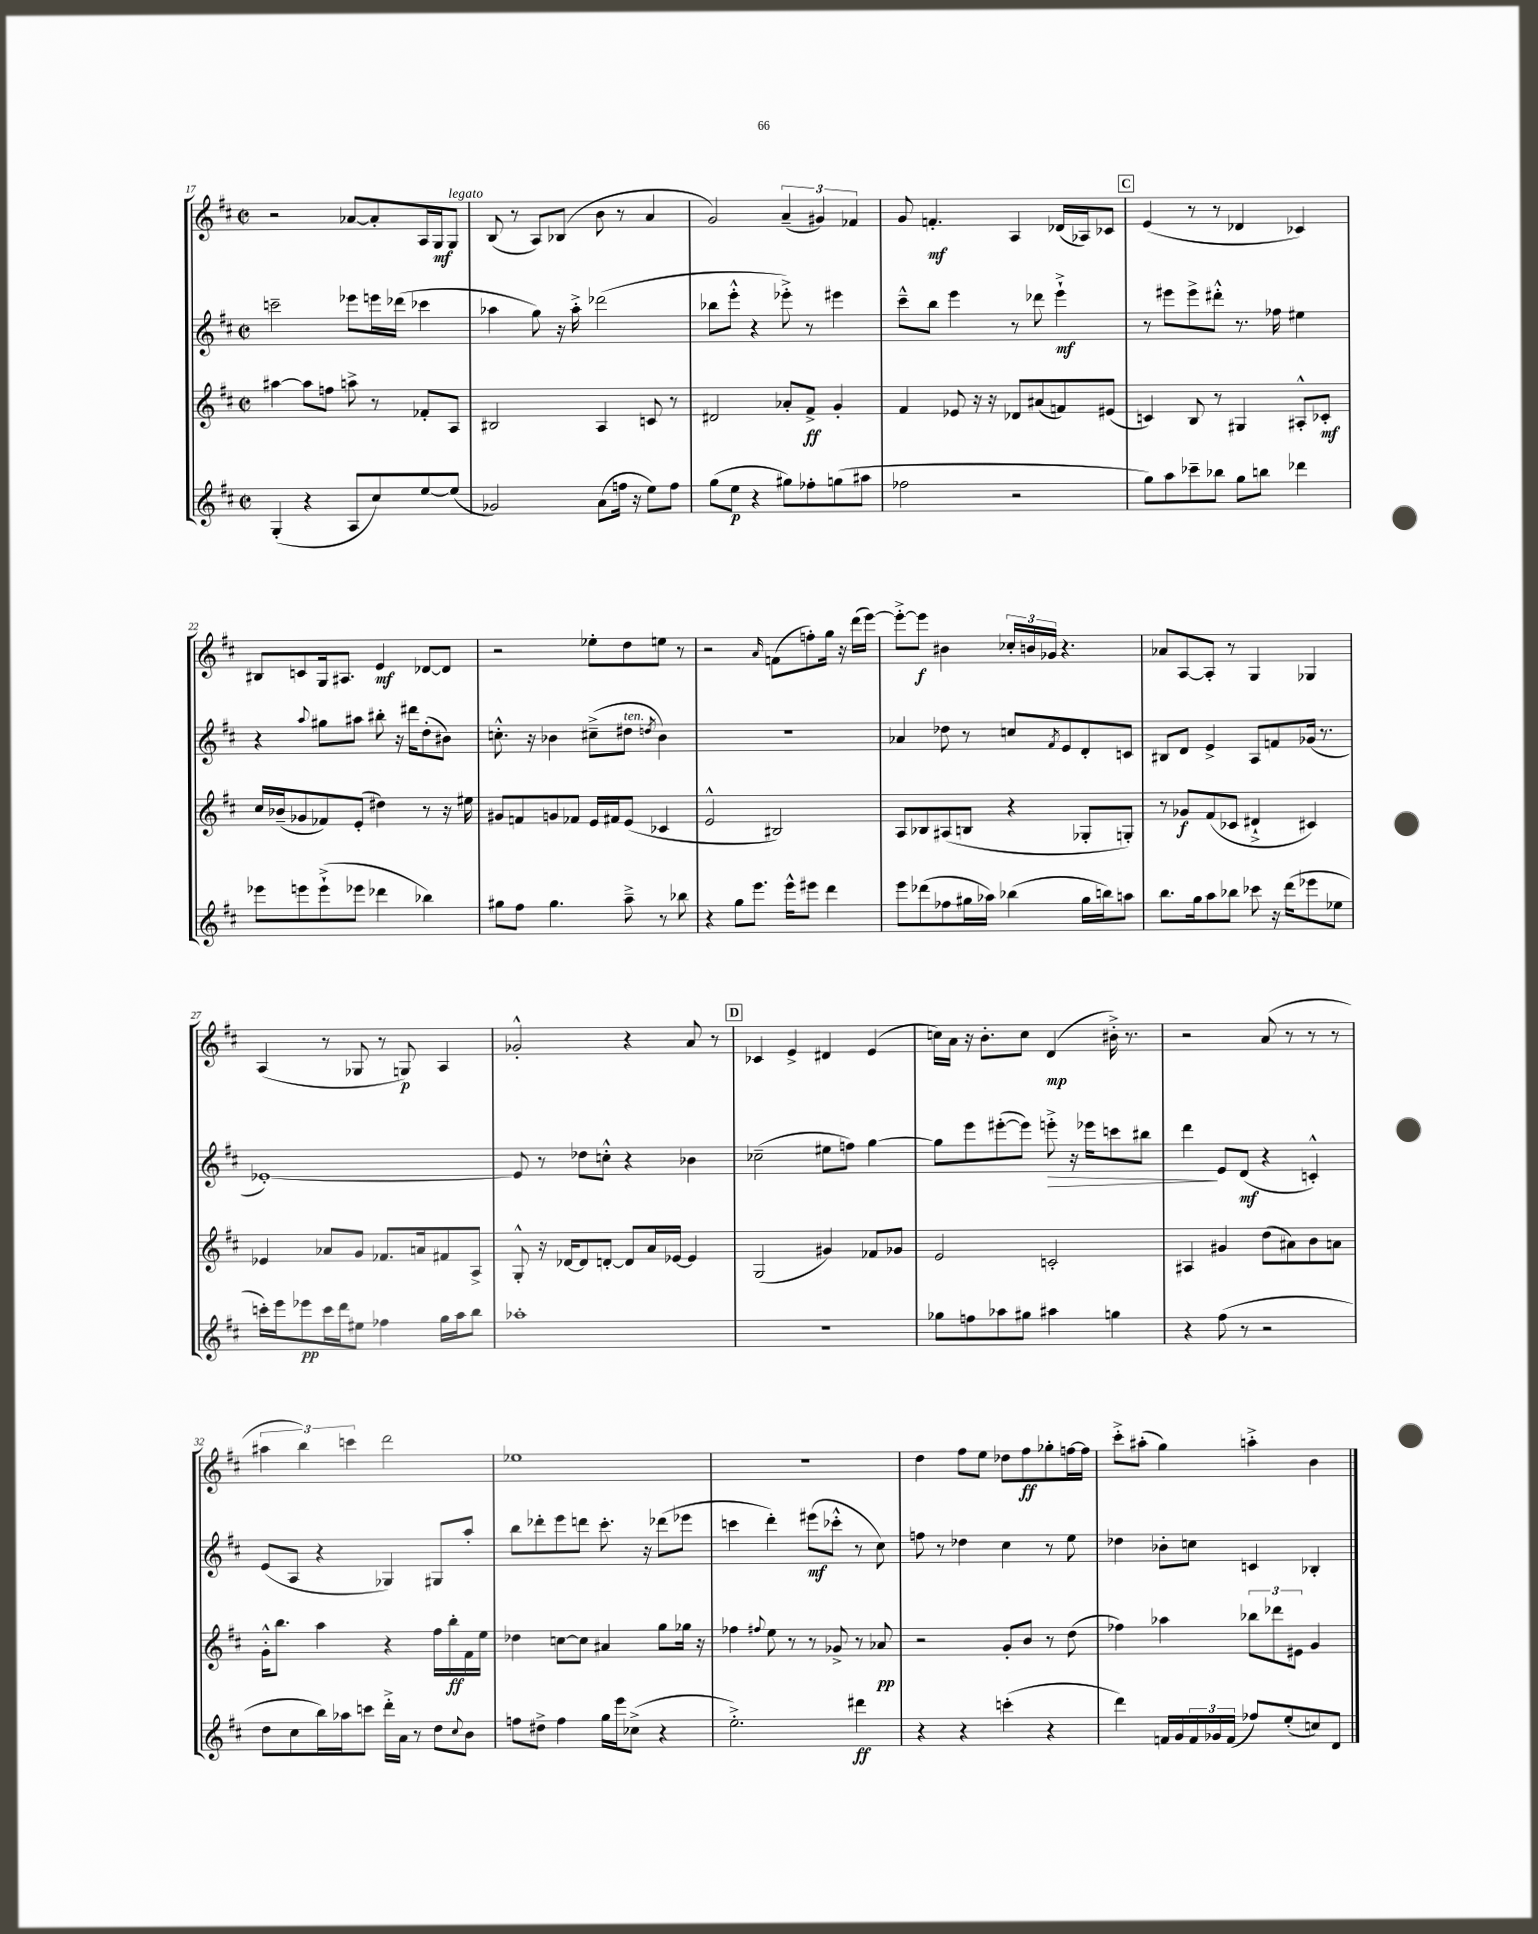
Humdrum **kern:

**kern	**dynam	**kern	**dynam	**kern	**dynam	**kern	**dynam
*part4	*part4	*part3	*part3	*part2	*part2	*part1	*part1
*staff4	*staff4	*staff3	*staff3	*staff2	*staff2	*staff1	*staff1
*clefG2	*	*clefG2	*	*clefG2	*	*clefG2	*
*k[f#c#]	*	*k[f#c#]	*	*k[f#c#]	*	*k[f#c#]	*
*M2/2	*	*M2/2	*	*M2/2	*	*M2/2	*
*met(c|)	*	*met(c|)	*	*met(c|)	*	*met(c|)	*
=17	=17	=17	=17	=17	=17	=17	=17
(4G'/	.	[4aa#X\	.	2cccn~\	.	2r	.
4r	.	8aa#\L]	.	.	.	.	.
.	.	8ffn\J	.	.	.	.	.
8A/L	.	8aan^\	.	8eee-X\L	.	[8a-X/L	.
8cc#/)	.	8r	.	16eeen\L	.	8a-'/]	.
.	.	.	.	(16ddd-X\JJ	.	.	.
[8ee/	.	8f-X'/L	.	4ccc-X\	.	16A/L	.
.	.	.	.	.	.	16G/J	mf
!	!	!	!	!	!	!LO:TX:a:i:t=legato	!
(8ee/J]	.	8A/J	.	.	.	8G/J	.
=18	=18	=18	=18	=18	=18	=18	=18
2g-X/)	.	2B#X/	.	4aa-X\	.	(8B/	.
.	.	.	.	.	.	8r	.
.	.	.	.	8gg\)	.	8A/L)	.
.	.	.	.	16r	.	(8B-X/J	.
.	.	.	.	16aa-'^\	.	.	.
(8a\L	.	4A/	.	(2ddd-X\	.	8b\	.
16ffn\Jk	.	.	.	.	.	8r	.
16r	.	.	.	.	.	.	.
8ee\L)	.	8cn/	.	.	.	4a/	.
8ff\J	.	8r	.	.	.	.	.
=19	=19	=19	=19	=19	=19	=19	=19
(8gg\L	.	2d#X/	.	8bb-X\L	.	2g/)	.
8ee\J	p	.	.	8eee'^^\J	.	.	.
4r	.	.	.	4r	.	.	.
8gg#X\L)	.	8a-X'/L	.	8eee-X'^\)	.	(6a~/	.
8ff-X'\	.	8f#^/J	ff	8r	.	.	.
.	.	.	.	.	.	6g#X/)	.
(8ggn\	.	4g'/	.	4eee#X\	.	.	.
.	.	.	.	.	.	6f-X/	.
8aa#X\J	.	.	.	.	.	.	.
=20	=20	=20	=20	=20	=20	=20	=20
2ff-X\	.	4f#/	.	8ccc#~^^\L	.	8g/	.
.	.	.	.	8bb\J	.	4.fn'/	mf
.	.	8e-X/	.	4eee\	.	.	.
.	.	16r	.	.	.	.	.
.	.	16r	.	.	.	.	.
2r	.	8d-X/L	.	8r	.	4A/	.
.	.	(8a#X/	.	8ddd-X\	.	.	.
.	.	8fn/)	.	4eee`^\	mf	(16d-X/LL	.
.	.	.	.	.	.	16A-X/J)	.
.	.	(8e#X/J	.	.	.	8c-X/J	.
!!LO:REH:place=s1:t=C
=21	=21	=21	=21	=21	=21	=21	=21
8gg\L)	.	4cn/)	.	8r	.	(4e/	.
8aa\	.	.	.	8eee#X\L	.	.	.
8ccc-X~\	.	8B/	.	8eee#^\	.	8r	.
8bb-X\J	.	8r	.	8ddd#X'^^\J	.	8r	.
8gg\L	.	4G#X/	.	8.r	.	4d-X/	.
8bbn\J	.	.	.	.	.	.	.
.	.	.	.	16ff-X\	.	.	.
4ddd-X\	.	8A#X'^^/L	.	4ee#X\	.	4c-X/)	.
.	.	8c-X'/J	mf	.	.	.	.
!!LO:LB:g=z
=22	=22	=22	=22	=22	=22	=22	=22
8eee-X\L	.	16cc#/LL	.	4r	.	8B#X/L	.
.	.	(16b-X~/J	.	.	.	.	.
8eeen\	.	8g-X/	.	.	.	8cn/	.
.	.	.	.	8qqaa/	.	.	.
(8eee`^\	.	8f-X/)	.	8gg#X\L	.	16G/k	.
.	.	.	.	.	.	8.A#X/J	.
8eee-X\J	.	(8e'/J	.	8aa#X\J	.	.	.
4ddd-X\	.	4dd#X\)	.	8bb#X'\	.	4e/	mf
.	.	.	.	16r	.	.	.
.	.	.	.	16ddd#X\KL	.	.	.
4bb-X\)	.	8r	.	(8dd'\	.	[8d-X/L	.
.	.	16r	.	8b#X\J)	.	8d-/J]	.
.	.	16ee#X\	.	.	.	.	.
=23	=23	=23	=23	=23	=23	=23	=23
8gg#X\L	.	8g#X/L	.	8.ccn'^^\	.	2r	.
8ff#\J	.	8fn/	.	.	.	.	.
.	.	.	.	16r	.	.	.
4.gg#\	.	8gn/	.	4b-X\	.	.	.
.	.	8f-X/J	.	.	.	.	.
.	.	16e/LL	.	(8cc#X~^\L	.	8ee-X'\L	.
.	.	16f#X/J	.	.	.	.	.
!	!	!	!	!LO:TX:a:i:t=ten.	!	!	!
8aa~^\	.	(8e/J	.	8dd#X\J	.	8dd\	.
.	.	.	.	8qddn/	.	.	.
8r	.	4c-X/	.	4b-\)	.	8een\J	.
8bb-X\	.	.	.	.	.	8r	.
=24	=24	=24	=24	=24	=24	=24	=24
4r	.	2e^^/	.	1r	.	2r	.
8gg\L	.	.	.	.	.	.	.
8.eee\J	.	.	.	.	.	.	.
.	.	.	.	.	.	16qqa/	.
.	.	2B#X/)	.	.	.	(8fn\L	.
16eee^^\KL	.	.	.	.	.	.	.
8eee#X\J	.	.	.	.	.	8ffn'\)	.
4ddd\	.	.	.	.	.	16gg\Jk	.
.	.	.	.	.	.	16r	.
.	.	.	.	.	.	(16ddd\LL	.
.	.	.	.	.	.	[16eee\JJ)	.
=25	=25	=25	=25	=25	=25	=25	=25
8eee\L	.	8A/L	.	4a-X/	.	8eee'^\L_	.
(8ddd-X\	.	8B-X/	.	.	.	8eee\J]	f
8ff-X\	.	(8A#X/	.	8dd-X\	.	4b#X\	.
16gg#X\L	.	8Bn/J	.	8r	.	.	.
16aa-X\JJ)	.	.	.	.	.	.	.
(4bb-X\	.	4r	.	8ccn/L	.	24cc-X'/LL	.
.	.	.	.	.	.	24bn/	.
.	.	.	.	.	.	24g-X/JJ	.
.	.	.	.	8qf#/	.	.	.
.	.	.	.	8e/	.	4.r	.
16gg#\LL	.	8G-X'/L	.	8d'/	.	.	.
16bbn\J)	.	.	.	.	.	.	.
8aan\J	.	8Gn'/J)	.	8cn/J	.	.	.
=26	=26	=26	=26	=26	=26	=26	=26
8.bb\L	.	8r	.	8B#X/L	.	8a-X/L	.
.	.	8g-X/L	f	8d/J	.	[8A/	.
16gg\k	.	.	.	.	.	.	.
8aa\	.	(8f#/	.	4e^/	.	8A'/J]	.
8bb-X\J	.	8c-X/J	.	.	.	8r	.
8ccc-X\	.	4d#X`^/	.	8A/L	.	4G/	.
16r	.	.	.	8fn/	.	.	.
(16ddd\KL	.	.	.	.	.	.	.
8eee-X\	.	4c#X/)	.	(16g-X/Jk	.	4G-X/	.
.	.	.	.	8.r	.	.	.
8ee-X\J	.	.	.	.	.	.	.
!!LO:LB:g=z
=27	=27	=27	=27	=27	=27	=27	=27
16cccn'\LL)	.	4e-X/	.	[1e-X')	.	(4A/	.
16eee\J	.	.	.	.	.	.	.
8eee-X\	pp	.	.	.	.	.	.
16ccc\L	.	8a-X/L	.	.	.	8r	.
16ddd\J	.	.	.	.	.	.	.
8ee#X\J	.	8g/J	.	.	.	8G-X/	.
4ff-X\	.	8.f-X/L	.	.	.	8r	.
.	.	.	.	.	.	8Gn/)	p
.	.	16an/k	.	.	.	.	.
16gg\LL	.	8f#X/	.	.	.	4A/	.
16aa\J	.	.	.	.	.	.	.
8bb\J	.	8A^/J	.	.	.	.	.
=28	=28	=28	=28	=28	=28	=28	=28
1aa-X'	.	8G'^^/	.	8e-/]	.	2g-X'^^/	.
.	.	16r	.	8r	.	.	.
.	.	[16d-X/KL	.	.	.	.	.
.	.	8d-/]	.	8dd-X\L	.	.	.
.	.	[8dn'/J	.	8ccn'^^\J	.	.	.
.	.	8d/L]	.	4r	.	4r	.
.	.	16a/L	.	.	.	.	.
.	.	[16e-X/JJ	.	.	.	.	.
.	.	4e-/]	.	4b-X\	.	8a/	.
.	.	.	.	.	.	8r	.
!!LO:REH:place=s1:t=D
=29	=29	=29	=29	=29	=29	=29	=29
1r	.	(2G/	.	(2cc-X~\	.	4c-X/	.
.	.	.	.	.	.	4e^/	.
.	.	4g#X/)	.	8ee#X\L	.	4d#X/	.
.	.	.	.	8ffn\J)	.	.	.
.	.	8f-X/L	.	[4gg\	.	(4e/	.
.	.	8g-X/J	.	.	.	.	.
=30	=30	=30	=30	=30	=30	=30	=30
8gg-X\L	.	2e/	.	8gg\L]	.	16ccn\LL)	.
.	.	.	.	.	.	16a\JJ	.
8ffn\	.	.	.	8eee\	.	16r	.
.	.	.	.	.	.	8.b'\L	.
8aa-X\	.	.	.	([8eee#X'\	.	.	.
8gg#X\J	.	.	.	8eee#\J])	.	8cc\J	.
!	!	!	!	!	!LO:HP:b	!	!
4aa#X\	.	2cn'/	.	8eeen'^\	>	(4d/	mp
.	.	.	.	16r	.	.	.
.	.	.	.	16eee-X\KL	.	.	.
4ggn\	.	.	.	8cccn\	.	16b#X'^\)	.
.	.	.	.	.	.	8.r	.
.	.	.	.	8bb#X\J	.	.	.
=31	=31	=31	=31	=31	=31	=31	=31
4r	.	4A#X/	.	4ddd\	.	2r	.
(8ff#\	.	4g#X/	.	8e/L	]	.	.
8r	.	.	.	(8d/J	mf	.	.
2r	.	(8dd\L	.	4r	.	(8a/	.
.	.	8a#X\)	.	.	.	8r	.
.	.	8b\	.	4cn'^^/)	.	8r	.
.	.	8an\J	.	.	.	8r	.
!!LO:LB:g=z
=32	=32	=32	=32	=32	=32	=32	=32
8dd\L	.	16g'^^\KL	.	(8e/L	.	6aa#X\	.
.	.	8.bb\J	.	.	.	.	.
8cc#\	.	.	.	8A/J	.	.	.
.	.	.	.	.	.	6bb\)	.
16bb\L)	.	4aa\	.	4r	.	.	.
16aa-X\J	.	.	.	.	.	.	.
.	.	.	.	.	.	6cccn\	.
8cccn\J	.	.	.	.	.	.	.
16ddd'^\LL	.	4r	.	4G-X/)	.	2ddd\	.
16a\JJ	.	.	.	.	.	.	.
8r	.	.	.	.	.	.	.
8dd\L	.	16ff#\LL	.	8G#X/L	.	.	.
.	.	16bb'\	ff	.	.	.	.
8qqcc#/	.	.	.	.	.	.	.
8b\J	.	16f#\	.	8aa'/J	.	.	.
.	.	16ee\JJ	.	.	.	.	.
=33	=33	=33	=33	=33	=33	=33	=33
8ffn\L	.	4dd-X\	.	8bb\L	.	1ee-X	.
8dd#X^\J	.	.	.	8ddd-X'\	.	.	.
4ff\	.	[8ccn\L	.	8eee\	.	.	.
.	.	8cc\J]	.	8dddn\J	.	.	.
16gg\LL	.	4a#X/	.	8.ccc#'\	.	.	.
16eee\J	.	.	.	.	.	.	.
(8cc-X^\J	.	.	.	.	.	.	.
.	.	.	.	16r	.	.	.
4r	.	8gg\L	.	(8ddd-X\L	.	.	.
.	.	16gg-X\Jk	.	8eee-X\J	.	.	.
.	.	16r	.	.	.	.	.
=34	=34	=34	=34	=34	=34	=34	=34
2.ee'^\)	.	4ff-X\	.	4cccn\	.	1r	.
.	.	8qqff#X/	.	.	.	.	.
.	.	8ee\	.	4ddd'\)	.	.	.
.	.	8r	.	.	.	.	.
.	.	8r	.	(8eee#X\L	mf	.	.
.	.	8g-X^/	.	8ccc-X'^^\J	.	.	.
4ddd#X\	ff	8r	.	8r	.	.	.
.	.	8a-X/	pp	8cc#\)	.	.	.
=35	=35	=35	=35	=35	=35	=35	=35
4r	.	2r	.	8ffn\	.	4dd\	.
.	.	.	.	8r	.	.	.
4r	.	.	.	4dd-X\	.	8ff#\L	.
.	.	.	.	.	.	8ee\J	.
(4cccn'\	.	8g'/L	.	4cc#\	.	8dd-X\L	.
.	.	8b/J	.	.	.	8ff#\	ff
4r	.	8r	.	8r	.	8gg-X'\	.
.	.	(8dd\	.	8ee\	.	[16ffn\L	.
.	.	.	.	.	.	16ff\JJ]	.
=36	=36	=36	=36	=36	=36	=36	=36
4ddd\)	.	4ff-X\)	.	4dd-X\	.	8ccc#'^\L	.
.	.	.	.	.	.	(8aa#X'\J	.
16fn/LL	.	4aa-X\	.	8b-X'\L	.	4gg\)	.
16g/	.	.	.	.	.	.	.
24f/	.	.	.	8ccn\J	.	.	.
24g-X/	.	.	.	.	.	.	.
(24f/JJ	.	.	.	.	.	.	.
8ff-X/L)	.	12bb-X\L	.	4cn/	.	4aan'^\	.
.	.	12ddd-X\	.	.	.	.	.
(8ee'/	.	.	.	.	.	.	.
.	.	12e#X\J	.	.	.	.	.
8ccn/)	.	4g/	.	4B-X'/	.	4b\	.
8d/J	.	.	.	.	.	.	.
==	==	==	==	==	==	==	==
*-	*-	*-	*-	*-	*-	*-	*-
